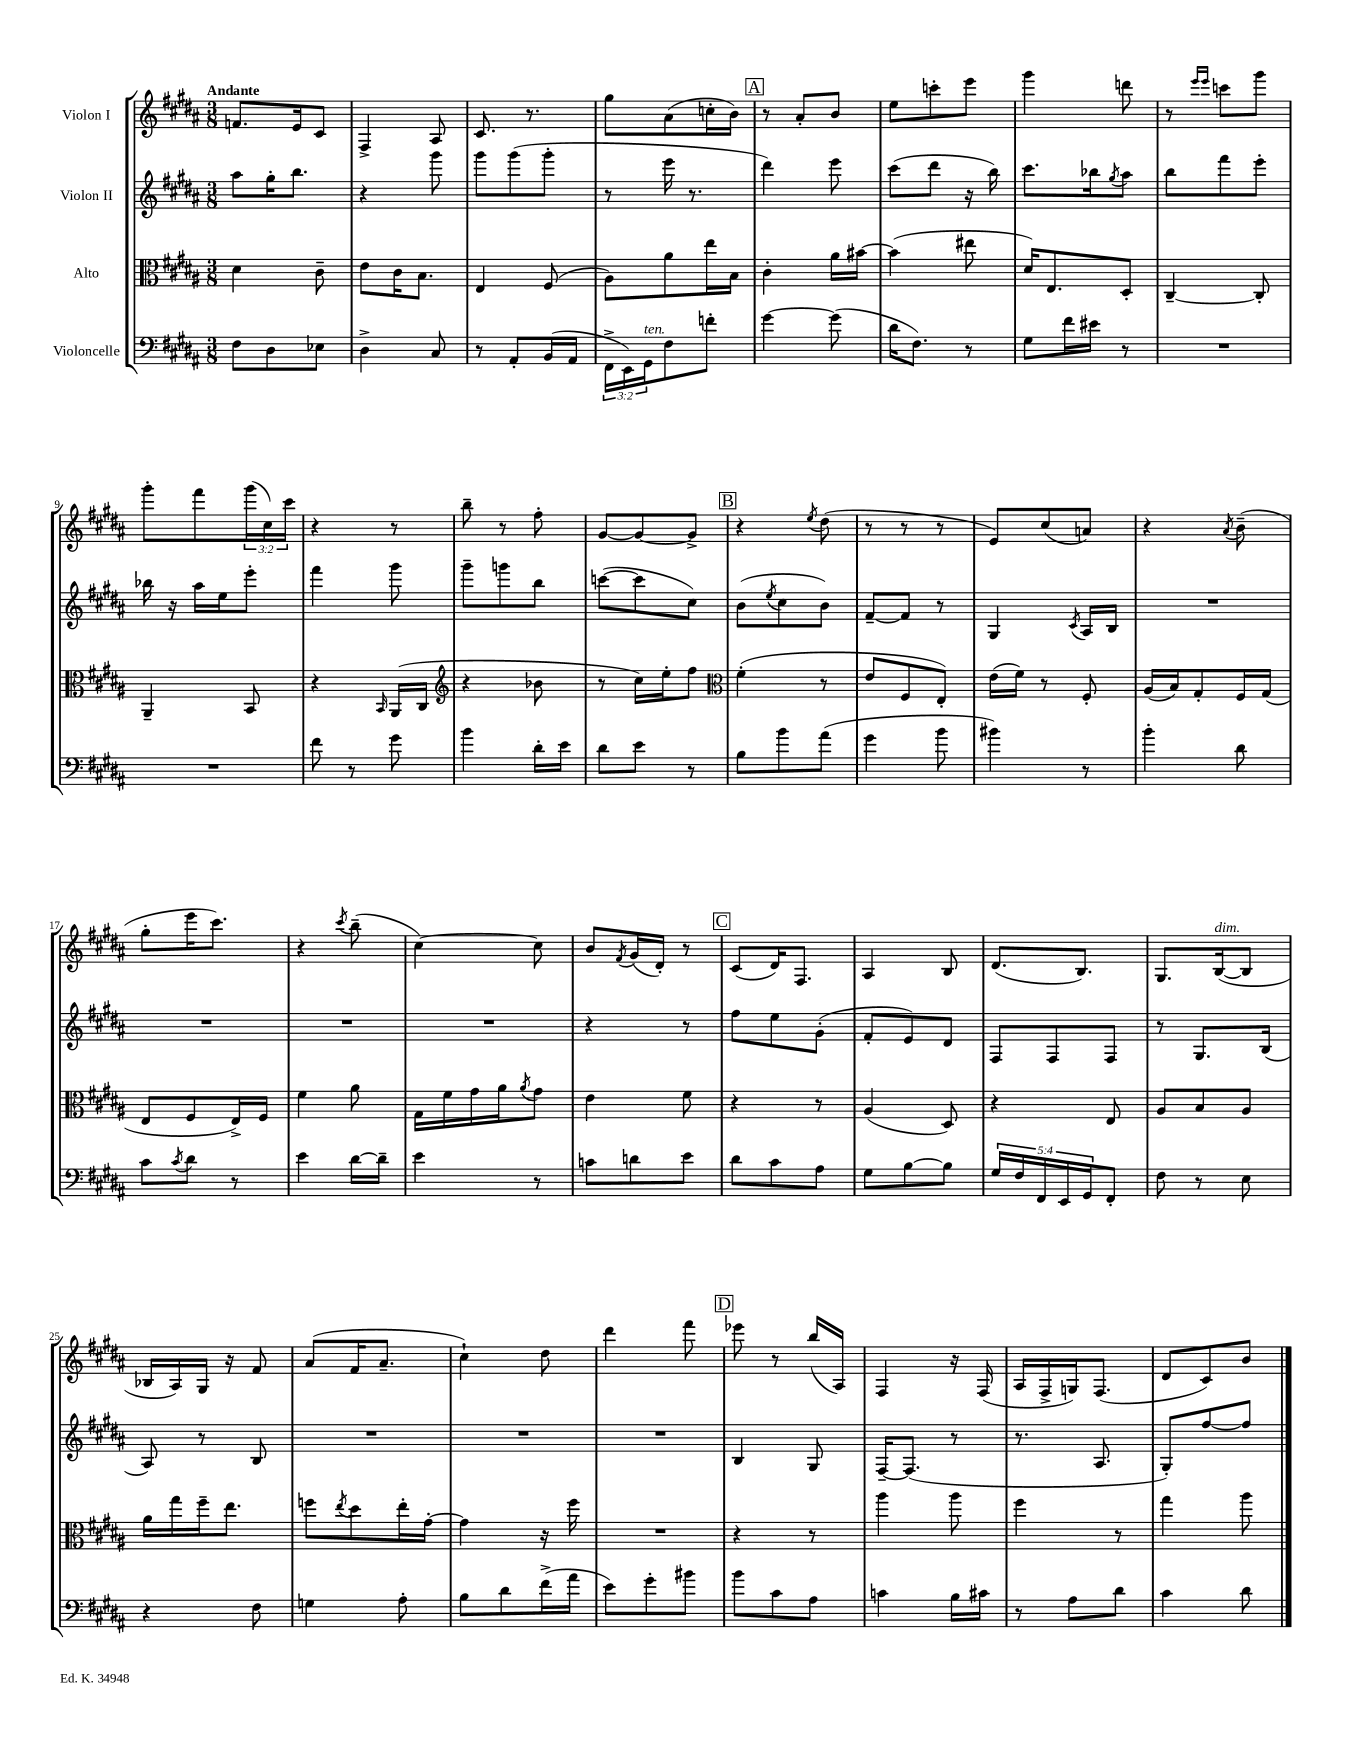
<<
\new StaffGroup <<
\new Staff = "s0" \with { instrumentName = "Violon I" } {
    \clef treble \key b \major \numericTimeSignature \time 3/8 \override Staff.TupletNumber.text = #tuplet-number::calc-fraction-text \tempo "Andante"
    f'8. e'16 cis'8 |
    fis4-> ais8 |
    cis'8. r8. |
    gis''8 ais'8( c''16-. b'16) |
    \mark \markup { \box "A" } r8 ais'8-. b'8 |
    e''8 c'''8-. e'''8 |
    gis'''4 d'''8 |
    r8 \grace { e'''16 e'''16 } c'''8 gis'''8 |
    gis'''8-. fis'''8 \tuplet 3/2 { gis'''16( cis''16) cis'''16 } |
    r4 r8 |
    b''8-- r8 fis''8-. |
    gis'8~ gis'8~ gis'8-> |
    \mark \markup { \box "B" } r4 \acciaccatura { e''8 } dis''8( |
    r8 r8 r8 |
    e'8) cis''8( a'8) |
    r4 \acciaccatura { ais'8 } b'8--( |
    gis''8-. e'''16 cis'''8.) |
    r4 \acciaccatura { cis'''8 } b''8--( |
    cis''4~) cis''8 |
    b'8 \acciaccatura { fis'8 } gis'16( dis'16-.) r8 |
    \mark \markup { \box "C" } cis'8( dis'16) fis8. |
    ais4 b8 |
    dis'8.( b8.) |
    gis8. b16~^\markup { \italic "dim." }( b8 |
    bes16 ais16) gis16 r16 fis'8 |
    ais'8( fis'16 ais'8.-- |
    cis''4-!) dis''8 |
    dis'''4 fis'''8 |
    \mark \markup { \box "D" } ees'''8 r8 b''16( ais16) |
    fis4 r16 fis16( |
    ais16 fis16-> g16) fis8.( |
    dis'8 cis'8) b'8 \bar "|." |
}
\new Staff = "s1" \with { instrumentName = "Violon II" } {
    \clef treble \key b \major \numericTimeSignature \time 3/8
    ais''8 gis''16-. b''8. |
    r4 gis'''8 |
    gis'''8 gis'''8( gis'''8-. |
    r8 e'''16 r8. |
    \mark \markup { \box "A" } dis'''4) e'''8 |
    cis'''8( dis'''8 r16 b''16) |
    cis'''8. bes''16 \acciaccatura { gis''8 } ais''8 |
    b''8 fis'''8 e'''8-. |
    bes''16 r16 ais''16 e''16 e'''8-. |
    fis'''4 gis'''8 |
    gis'''8-- g'''8 b''8 |
    c'''8~( c'''8 cis''8) |
    \mark \markup { \box "B" } b'8( \acciaccatura { e''8 } cis''8 b'8) |
    fis'8~-- fis'8 r8 |
    gis4 \acciaccatura { cis'8 } ais16 b16 |
    R4. |
    R4. |
    R4. |
    R4. |
    r4 r8 |
    \mark \markup { \box "C" } fis''8 e''8 gis'8-.( |
    fis'8-. e'8) dis'8 |
    fis8 fis8 fis8 |
    r8 gis8. b16( |
    ais8) r8 b8 |
    R4. |
    R4. |
    R4. |
    \mark \markup { \box "D" } b4 gis8 |
    fis16~-- fis8.( r8 |
    r8. ais8. |
    gis8-.) fis''8~ fis''8 \bar "|." |
}
\new Staff = "s2" \with { instrumentName = "Alto" } {
    \clef alto \key b \major \numericTimeSignature \time 3/8
    dis'4 cis'8-- |
    e'8 cis'16 b8. |
    e4 fis8( |
    ais8) ais'8 e''16 b16 |
    \mark \markup { \box "A" } cis'4-. ais'16 bis'16~ |
    bis'4( eis''8 |
    dis'16) e8. dis8-. |
    cis4~-- cis8-. |
    ais,4-- b,8 |
    r4 \grace { b,16 } ais,16( cis16 |
    \clef treble r4 bes'8 |
    r8 cis''16) e''16-. fis''8 |
    \mark \markup { \box "B" } \clef alto fis'4-.( r8 |
    e'8 fis8 e8-.) |
    e'16( fis'16) r8 fis8-. |
    ais16( b16) gis8-. fis16 gis16( |
    e8 fis8 e16->) fis16 |
    fis'4 ais'8 |
    gis16 fis'16 gis'16 ais'16 \acciaccatura { ais'8 } gis'8 |
    e'4 fis'8 |
    \mark \markup { \box "C" } r4 r8 |
    ais4( dis8) |
    r4 e8 |
    ais8 b8 ais8 |
    ais'16 gis''16 fis''16-- e''8. |
    f''8 \acciaccatura { e''8 } dis''8 e''16-. gis'16~-. |
    gis'4 r16 fis''16 |
    R4. |
    \mark \markup { \box "D" } r4 r8 |
    ais''4 ais''8 |
    fis''4 r8 |
    gis''4 ais''8 \bar "|." |
}
\new Staff = "s3" \with { instrumentName = "Violoncelle" } {
    \clef bass \key b \major \numericTimeSignature \time 3/8 \override Staff.TupletNumber.text = #tuplet-number::calc-fraction-text
    fis8 dis8 ees8 |
    dis4-> cis8 |
    r8 ais,8-. b,16( ais,16 |
    \tuplet 3/2 { fis,16-> e,16) gis,16^\markup { \italic "ten." } } fis8 f'8-. |
    \mark \markup { \box "A" } gis'4~ gis'8( |
    dis'16 fis8.) r8 |
    gis8 fis'16 eis'16 r8 |
    R4. |
    R4. |
    fis'8 r8 gis'8 |
    b'4 dis'16-. e'16 |
    dis'8 e'8 r8 |
    \mark \markup { \box "B" } b8 b'8 ais'8( |
    gis'4 b'8 |
    bis'4) r8 |
    b'4-. dis'8 |
    cis'8 \acciaccatura { cis'8 } dis'8 r8 |
    e'4 dis'16~ dis'16-- |
    e'4 r8 |
    c'8 d'8 e'8 |
    \mark \markup { \box "C" } dis'8 cis'8 ais8 |
    gis8 b8~ b8 |
    \tuplet 5/4 { gis16 fis16 fis,16 e,16 gis,16 } fis,8-. |
    fis8 r8 e8 |
    r4 fis8 |
    g4 ais8-. |
    b8 dis'8 fis'16->( ais'16 |
    e'8) gis'8-. bis'8 |
    \mark \markup { \box "D" } b'8 cis'8 ais8 |
    c'4 b16 cis'16 |
    r8 ais8 dis'8 |
    cis'4 dis'8 \bar "|." |
}
>>
>>
